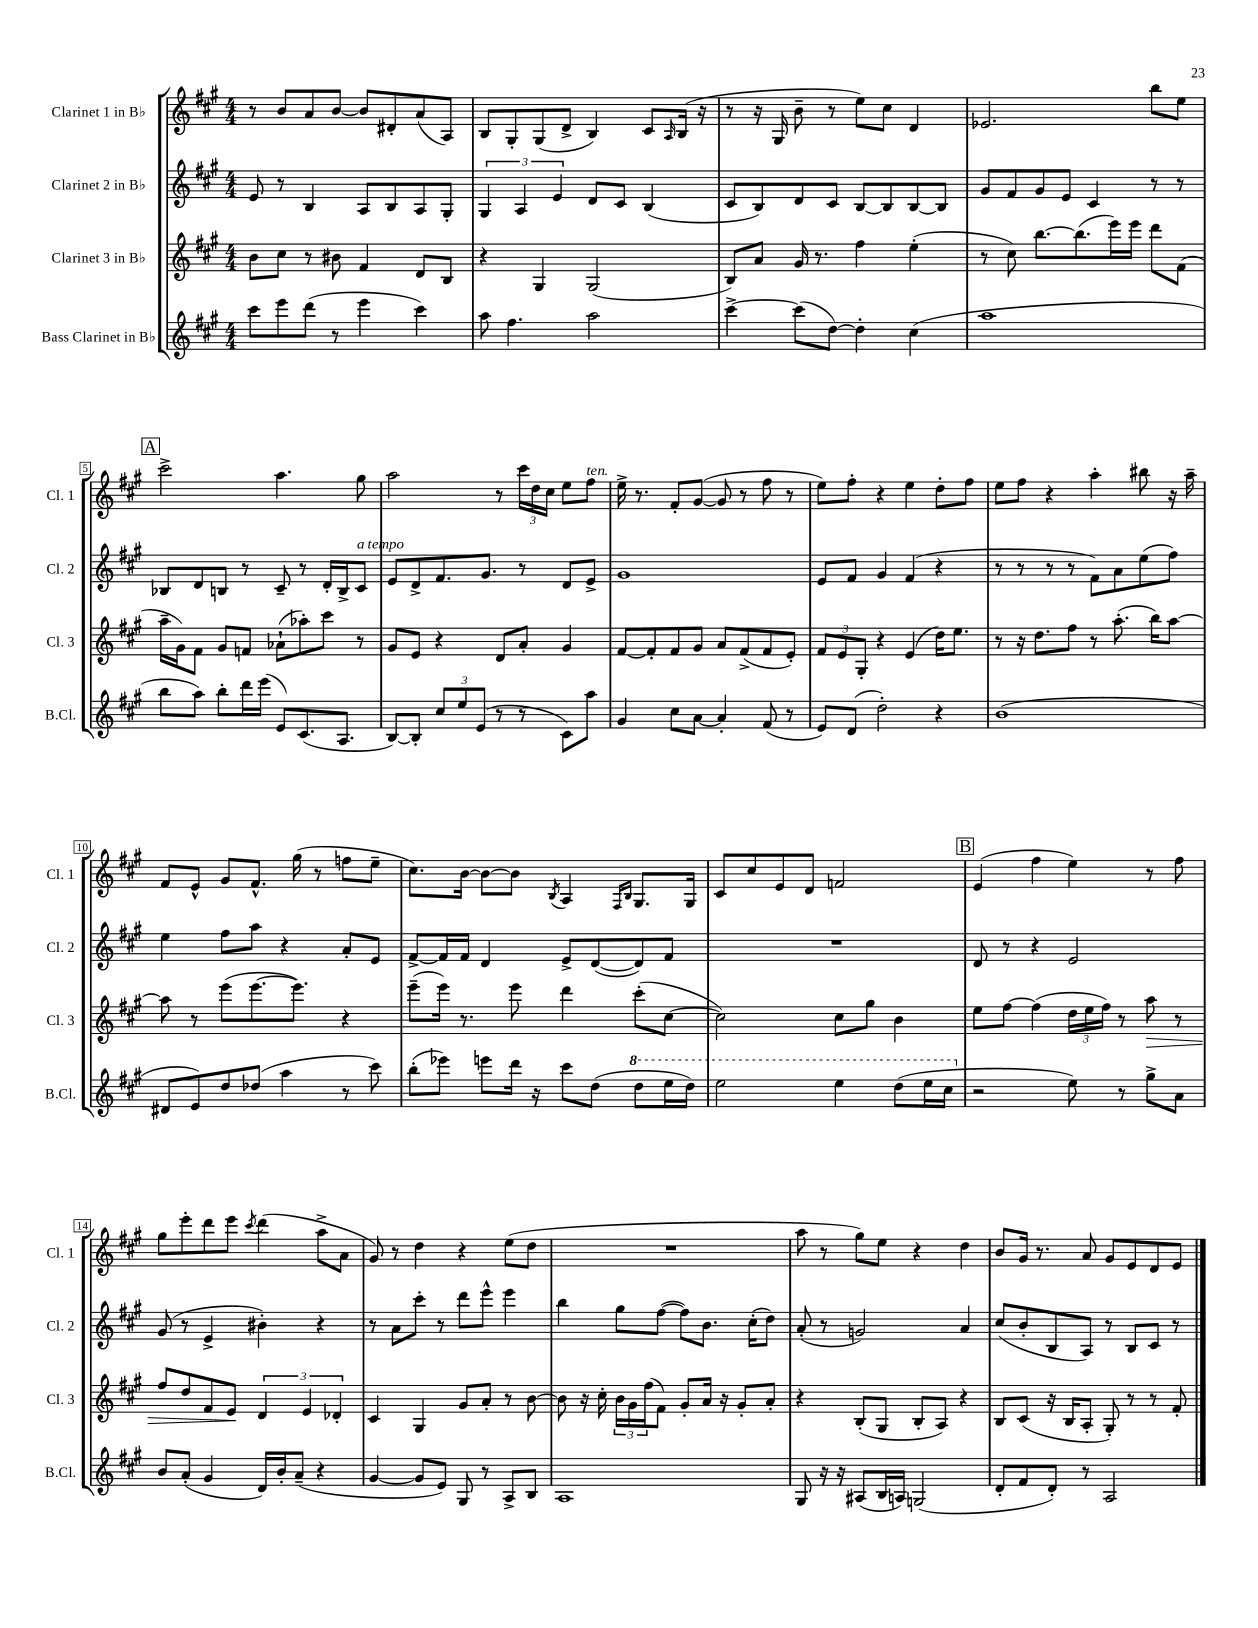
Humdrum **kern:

**kern	**kern	**kern	**kern
*staff4	*staff3	*staff2	*staff1
*clefG2	*clefG2	*clefG2	*clefG2
*k[f#c#g#]	*k[f#c#g#]	*k[f#c#g#]	*k[f#c#g#]
*M4/4	*M4/4	*M4/4	*M4/4
8ccc#	8b	8e	8r
8eee	8cc#	8r	8b
(8ddd	8r	4B	8a
8r	8b#	.	[8b
4eee	4f#	8A	8b]
.	.	8B	8d#'
4ccc#)	8d	8A	(8a
.	8B	8G#'	8A)
=	=	=	=
8aa	4r	6G#	8B
4.ff#	.	.	8G#'
.	.	6A	.
.	4G#	.	(8G#
.	.	6e	.
.	.	.	8d^
2aa	(2G#	8d	4B)
.	.	8c#	.
.	.	(4B	8c#
.	.	.	16qqA
.	.	.	(16B
.	.	.	16r
=	=	=	=
[4ccc#^	8B)	8c#	8r
.	8a	8B)	16r
.	.	.	16G#
(8ccc#]	16g#	8d	8b~
.	8.r	.	.
[8dd)	.	8c#	8r
4dd']	4ff#	[8B	8ee)
.	.	8B]	8cc#
(4cc#	(4ee'	[8B	4d
.	.	8B]	.
=	=	=	=
1aa	8r	8g#	2.e-
.	8cc#)	8f#	.
.	[8.bb	8g#	.
.	.	8e	.
.	(8.bb]	.	.
.	.	4c#	.
.	16eee)	.	.
.	16eee	.	.
.	8ddd	8r	8bb
.	(8f#	8r	8ee
=	=	=	=
8bb	16aa~	8B-	2ccc#^
.	16g#)	.	.
8aa)	8f#	8d	.
8bb'	8g#	8B	.
16ddd	8f	8r	.
(16eee	.	.	.
8e)	(8a-`	8c#~	4.aa
(8.c#	8aa-')	8r	.
.	8ccc#	16d'	.
8.A	.	16B^	.
.	8r	8c#	8gg#
=	=	=	=
[8B)	8g#	8e	2aa
8B']	8e	8d^	.
12cc#	4r	8.f#	.
12ee	.	.	.
(12e	.	.	.
.	.	8.g#	.
8r	8d	.	8r
8r	8a'	8r	24ccc#
.	.	.	24dd
.	.	.	24cc#
8c#)	4g#	8d	8ee
8aa	.	8e^	8ff#
=	=	=	=
4g#	[8f#	1g#	16ee^
.	.	.	8.r
.	8f#']	.	.
8cc#	8f#	.	8f#'
[8a	8g#	.	([8g#
4a']	8a	.	8g#]
.	(8f#^	.	8r
(8f#	8f#	.	8ff#
8r	8e')	.	8r
=	=	=	=
8e)	12f#	8e	8ee)
.	12e	.	.
(8d	.	8f#	8ff#'
.	12G#'	.	.
2dd')	4r	4g#	4r
.	(4e	(4f#	4ee
4r	16dd)	4r	8dd'
.	8.ee	.	.
.	.	.	8ff#
=	=	=	=
(1b	8r	8r	8ee
.	16r	8r	8ff#
.	8.dd	.	.
.	.	8r	4r
.	8ff#	8r	.
.	8r	8f#)	4aa'
.	(8.aa'	8a	.
.	.	(8ee	8bb#
.	16bb)	.	.
.	[8aa	8ff#)	16r
.	.	.	16aa~
=	=	=	=
8d#	8aa]	4ee	8f#
8e)	8r	.	8e^^
8dd	(8eee	8ff#	8g#
(8dd-	[8.eee	8aa	8.f#^^
4aa	.	4r	.
.	8.eee])	.	(16gg#
.	.	.	8r
8r	4r	8a'	8ff
8ccc#)	.	8e	8ee~
=	=	=	=
(8bb'	(8eee~	[8f#^	8.cc#)
8eee-)	16eee)	16f#]	.
.	8.r	16f#	[16b
8eee	.	4d	8b_
16ddd	8eee	.	8b]
16r	.	.	.
.	.	.	8qB
8ccc#	4ddd	8e^	4A
(8dd	.	([8d	.
.	.	.	16qqF#
.	.	.	16qqB
8ddd	(8ccc#'	8d])	8.G#
16eee	[8cc#	8f#	.
16ddd)	.	.	16G#
=	=	=	=
2eee	2cc#])	1r	8c#
.	.	.	8cc#
.	.	.	8e
.	.	.	8d
4eee	8cc#	.	2f
.	8gg#	.	.
(8ddd	4b	.	.
16eee	.	.	.
16ccc#	.	.	.
=	=	=	=
2r	8ee	8d	(4e
.	[8ff#	8r	.
.	(4ff#]	4r	4ff#
8ee)	24dd	2e	4ee)
.	24ee	.	.
.	24ff#)	.	.
8r	8r	.	.
8gg#^	8aa	.	8r
8a	8r	.	8ff#
=	=	=	=
8b	8ff#	(8g#	8gg#
(8a'	8dd	8r	8eee'
4g#	8f#	4e^	8ddd
.	8e	.	8eee
.	.	.	8qccc#
16d)	6d	4b#')	(4ddd
16b'	.	.	.
(8a~	.	.	.
.	6e	.	.
4r	.	4r	8aa^
.	6d-'	.	.
.	.	.	8a
=	=	=	=
[4g#	4c#	8r	8g#)
.	.	8a	8r
8g#]	4G#	8ccc#'	4dd
8e)	.	8r	.
8G#	8g#	8ddd	4r
8r	8a'	8eee^^	.
8A^	8r	4eee	(8ee
8B	[8b	.	8dd
=	=	=	=
1A	8b]	4bb	1r
.	16r	.	.
.	16cc#'	.	.
.	24b	8gg#	.
.	24g#	.	.
.	(24ff#	.	.
.	8f#)	([8ff#	.
.	8g#'	8ff#])	.
.	16a	8.b	.
.	16r	.	.
.	8g#'	.	.
.	.	(16cc#'	.
.	8a'	8dd)	.
=	=	=	=
8G#	4r	(8a'	8aa
16r	.	8r	8r
16r	.	.	.
(8A#	(8B'	2g)	8gg#)
16B	8G#	.	8ee
16A)	.	.	.
(2G	8B'	.	4r
.	8A)	.	.
.	4r	4a	4dd
=	=	=	=
8d'	8B	(8cc#	8b
8f#	(8c#	8b'	16g#
.	.	.	8.r
8d')	16r	8B	.
.	16B	.	.
8r	8A'	8A)	8a
2A	8G#')	8r	8g#
.	8r	8B	8e
.	8r	8c#	8d
.	8f#'	8r	8e
==	==	==	==
*-	*-	*-	*-
